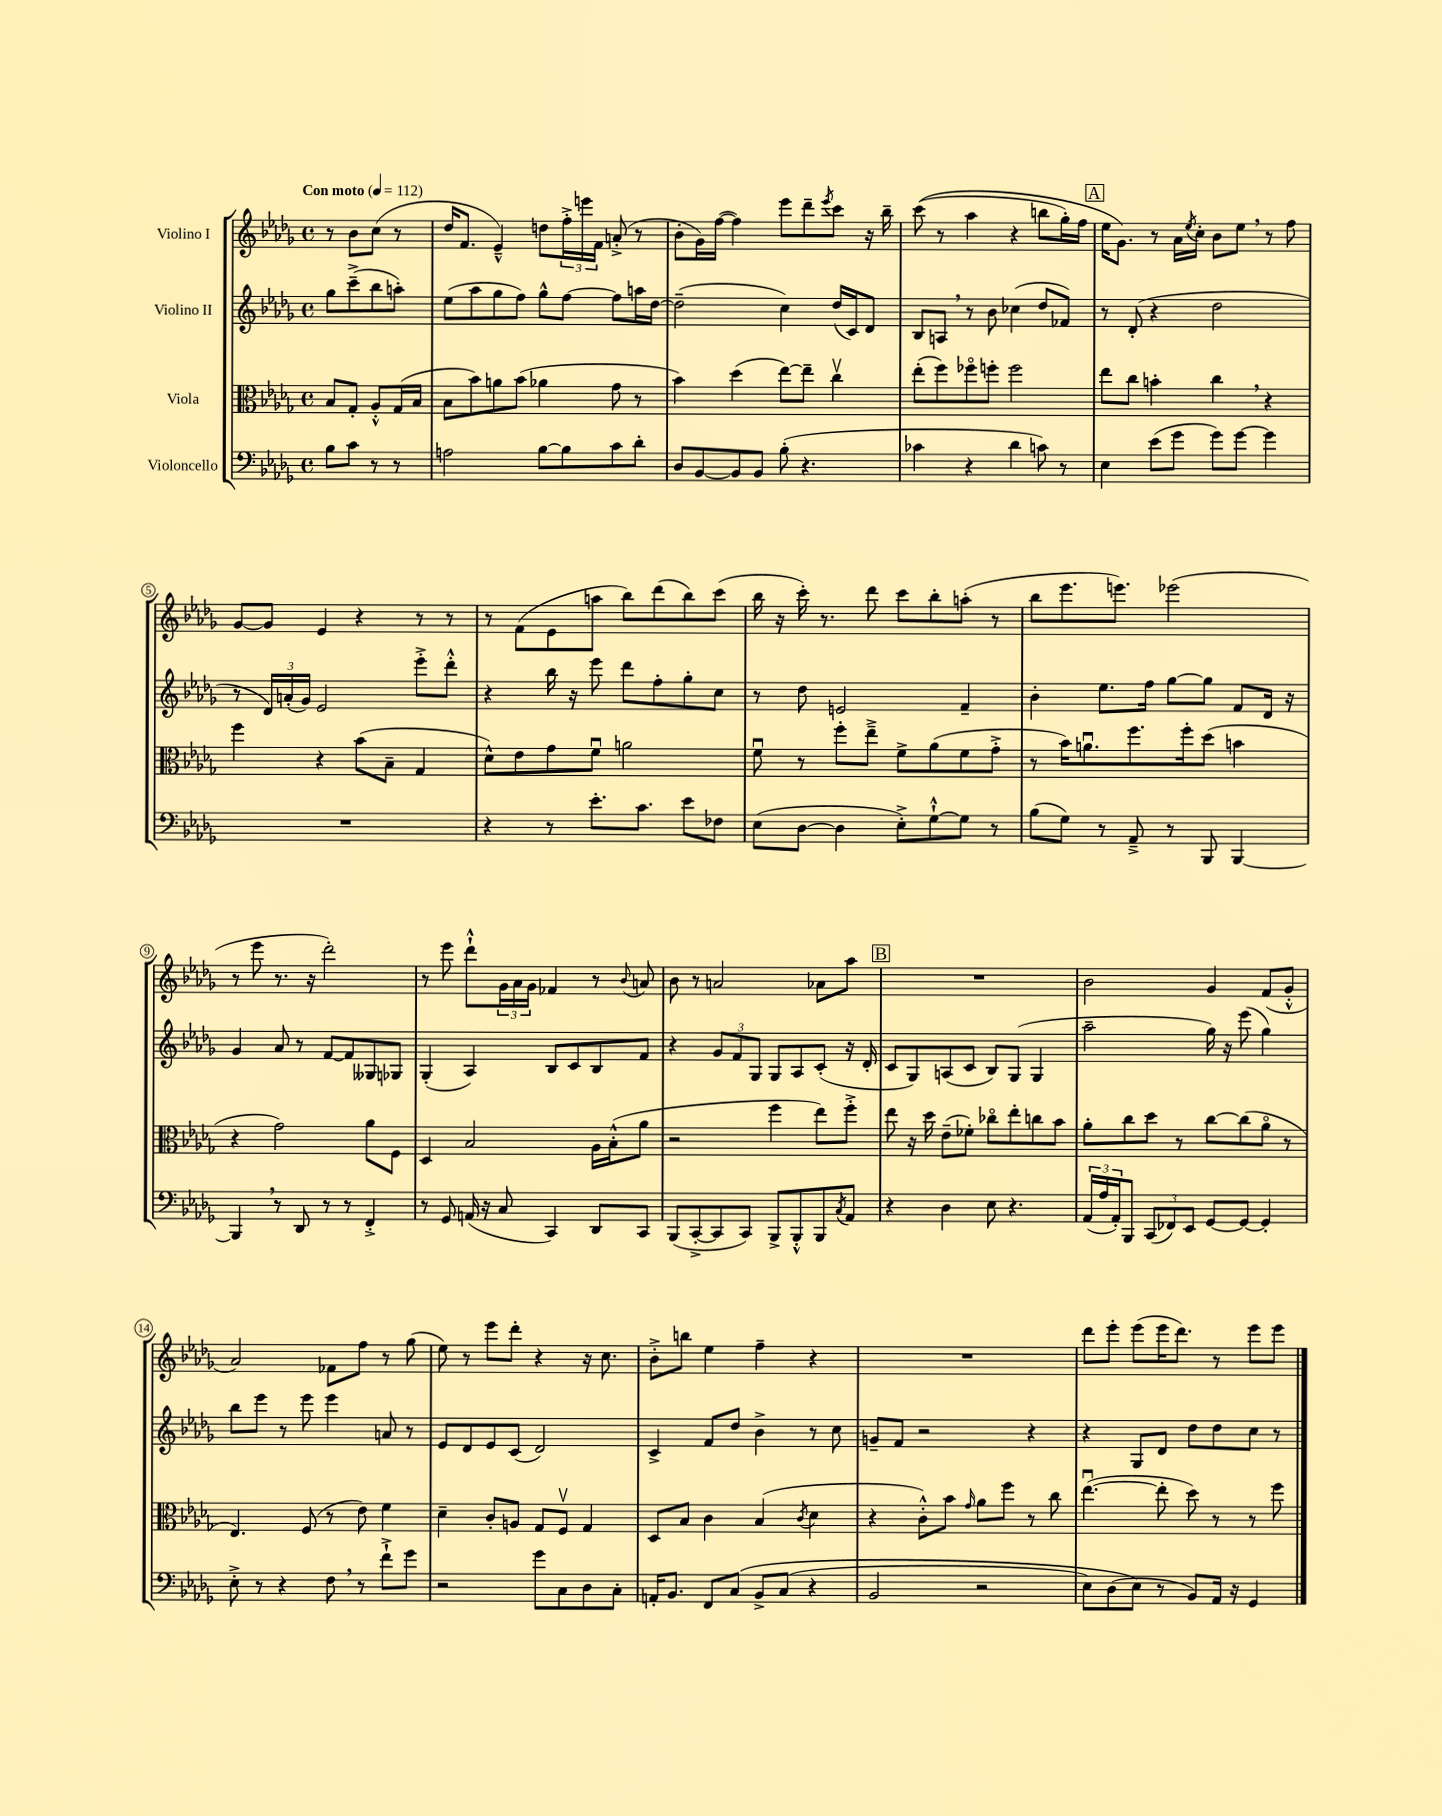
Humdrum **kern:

**kern	**kern	**kern	**kern
*part4	*part3	*part2	*part1
*staff4	*staff3	*staff2	*staff1
*I"Violoncello	*I"Viola	*I"Violino II	*I"Violino I
*clefF4	*clefC3	*clefG2	*clefG2
*k[b-e-a-d-g-]	*k[b-e-a-d-g-]	*k[b-e-a-d-g-]	*k[b-e-a-d-g-]
*M4/4	*M4/4	*M4/4	*M4/4
*met(c)	*met(c)	*met(c)	*met(c)
*MM112	*MM112	*MM112	*MM112
=	=	=	=
!	!	!	!LO:TX:a:B:t=Con moto
8B-\L	8B-/L	8gg-\L	8r
8c\J	8G-'/J	(8ccc~^\	8b-\L
8r	8A-'^^/L	8bb-\	(8cc\J
8r	(16G-/L	8aan'\J)	8r
.	16B-/JJ	.	.
=1	=1	=1	=1
2An\	8B-\L	(8ee-\L	16dd-/KL
.	.	.	8.f/J
.	8b-\)	8aa-\	.
.	8an\	8gg-\	4e-~^^/)
.	(8b-\J	8ff\J)	.
[8B-\L	4a-X\	8gg-^^\L	8ddn\L
8B-\]	.	[8ff\J	24ff'^\L
.	.	.	24eeen\
.	.	.	24f\JJ
8c\	8g-\	8ff\L]	(8an'^/
8d-'\J	8r	16aan\L	8r
.	.	[16dd-\JJ	.
=2	=2	=2	=2
8D-/L	4b-\)	(2dd-~\]	8b-'\L
[8BB-/	.	.	16g-\L)
.	.	.	([16ff\JJ
8BB-/]	(4dd-\	.	4ff\])
8BB-/J	.	.	.
(8B-'\	[8ee-\L)	4cc\)	8eee-\L
4.r	8ee-~\J]	.	8ddd-~\
.	.	.	8qeee-/
.	4ccv\	(16dd-/LL	8ccc\J
.	.	16c/J)	.
.	.	8d-/J	16r
.	.	.	16bb-~\
=3	=3	=3	=3
4c-X\	(8ee-'\L	8B-/L	((8ccc\
.	8ff\)	8An,/J	8r
4r	8ff-X\	8r	4aa-\
.	8ffn'\J	8b-\	.
4d-\	2ff\	(4cc-X\	4r
8cn\)	.	8dd-/L	8bbn\L
8r	.	8f-X/J)	16gg-'\L)
.	.	.	16ff\JJ
!!LO:REH:place=s1:t=A
=4	=4	=4	=4
4E-\	8ee-\L	8r	16ee-\KL
.	.	.	8.g-\J)
.	8cc\J	(8d-'/	.
(8e-\L	4bn'\	4r	8r
8g-\J	.	.	16a-\LL
.	.	.	8qee-/
.	.	.	16cc'\JJ
8g-\L)	4cc,\	2dd-\	8b-\L
[8g-\J	.	.	8ee-,\J
4g-\]	4r	.	8r
.	.	.	8ff\
!!LO:LB:g=z
=5	=5	=5	=5
1r	4ff\	8r	[8g-/L
.	.	24d-/LL)	8g-/J]
.	.	(24an'/	.
.	.	24g-/JJ)	.
.	4r	2e-/	4e-/
.	(8b-\L	.	4r
.	8B-~\J	.	.
.	4G-/	8eee-'^\L	8r
.	.	8ddd-'^^\J	8r
=6	=6	=6	=6
4r	8d-^^\L)	4r	8r
.	8e-\	.	(8f\L
8r	8g-\	16bb-\	8e-\
.	.	16r	.
8.e-'\L	8fu\J	8eee-\	8aan\J
.	2an\	8ddd-\L	8bb-\L)
8.c\J	.	.	.
.	.	8ff'\	(8ddd-\
8e-\L	.	8gg-'\	8bb-\)
8F-X\J	.	8cc\J	(8ccc\J
=7	=7	=7	=7
(8E-\L	8fu\	8r	16bb-\
.	.	.	16r
[8D-\J	8r	8dd-\	16ccc'\)
.	.	.	8.r
4D-\]	8ff'\L	2en/	.
.	8ee-~^\J	.	8ddd-\
8E-'^\L)	8f^\L	.	8ccc\L
[8G-`^^\	(8a-\	.	8bb-'\
8G-\J]	8f\	4f~/	(8aan'\J
8r	8g-'^\J	.	8r
=8	=8	=8	=8
(8B-\L	8r	4b-'\	8bb-\L
8G-\J)	16b-\KL)	.	8.eee-\
.	8.anu\	.	.
8r	.	8.ee-\L	.
.	.	.	8.eeen\J)
8AA-~^/	8.ff\	.	.
.	.	16ff\Jk	.
8r	.	[8gg-\L	(2eee-X\
.	16ff'\k	.	.
8BBB-/	(8dd-\J	8gg-\J]	.
[4BBB-/	4bn\	8f/L	.
.	.	16d-/Jk	.
.	.	16r	.
!!LO:LB:g=z
=9	=9	=9	=9
4BBB-,/]	4r	4g-/	8r
.	.	.	8eee-\
8r	2g-\)	8a-/	8.r
8DD-/	.	8r	.
.	.	.	16r
8r	.	[8f/L	2ddd-'\)
8r	.	8f/]	.
4FF'^/	8a-\L	8G--X/	.
.	8F\J	8G-X/J	.
=10	=10	=10	=10
8r	4D-/	(4G-'/	8r
8GG-/	.	.	8eee-\
(16AAn/	2B-/	4A-/)	8ddd-`^^\L
16r	.	.	.
8C/	.	.	24g-\L
.	.	.	24a-\
.	.	.	24g-\JJ
4CC/)	.	8B-/L	4f-X/
.	.	8c/	.
8DD-/L	16A-\LL	8B-/	8r
.	(16B-'^^\J	.	.
.	.	.	8qqb-/
8CC/J	8a-\J	8f/J	8an/
=11	=11	=11	=11
(8BBB-/L	2r	4r	8b-\
[8CC'^/	.	.	8r
8CC/]	.	12g-/L	2an/
.	.	12f/	.
8CC/J)	.	.	.
.	.	12G-/J	.
8BBB-^/L	4ff\	8G-/L	.
8BBB-'^^/	.	8A-/	.
8BBB-/	8ee-\L)	(8c'/J	8a-X\L
8qC/	.	.	.
8AA-/J	8ff'^\J	16r	8aa-\J
.	.	16d-'/	.
!!LO:REH:place=s1:t=B
=12	=12	=12	=12
4r	8ee-\	8c/L	1r
.	16r	8G-/)	.
.	16dd-\	.	.
4D-\	(8e-~\L	(8An/	.
.	8f-X'\J)	8c/J	.
8E-\	8cc-X\L	8B-/L)	.
4.r	8ee-'\	(8G-/J	.
.	8ccn\	4G-/	.
.	8b-\J	.	.
=13	=13	=13	=13
(24AA-/LL	8a-'\L	2aa-~\	2b-\
24A-/	.	.	.
24AA-'/J)	.	.	.
8BBB-/J	8cc\	.	.
(12CC/L	8dd-\J	.	.
12FF-X/)	.	.	.
.	8r	.	.
12EE-/J	.	.	.
[8GG-/L	[8cc\L	16gg-\)	4g-/
.	.	16r	.
8GG-/J_	(8cc\]	(8eee-\	.
4GG-'/]	8a-\J	4gg-\)	(8f/L
.	8r	.	8g-'^^/J
!!LO:LB:g=z
=14	=14	=14	=14
8E-'^\	4.E-/)	8bb-\L	2a-/)
8r	.	8eee-\J	.
4r	.	8r	.
.	(8F/	8eee-\	.
8F,\	8r	4eee-\	8f-X\L
8r	8e-\)	.	8ff\J
8f`^\L	4f\	8an/	8r
8g-\J	.	8r	(8gg-\
=15	=15	=15	=15
2r	4d-~\	8e-/L	8ee-\)
.	.	8d-/	8r
.	8c'/L	8e-/	8eee-\L
.	8An/J	(8c/J	8ddd-'\J
8g-\L	8G-/L	2d-/)	4r
8C\	8Fv/J	.	.
8D-\	4G-/	.	16r
.	.	.	8.cc\
8C'\J	.	.	.
=16	=16	=16	=16
16AAn'/KL	8D-/L	4c^/	8b-'^\L
8.BB-/J	.	.	.
.	8B-/J	.	8bbn\J
8FF/L	4c\	8f/L	4ee-\
(8C/J	.	8dd-/J	.
8BB-^/L	(4B-/	4b-^\	4ff~\
(8C/J	.	.	.
.	8qc/	.	.
4r	4d-\	8r	4r
.	.	8cc\	.
=17	=17	=17	=17
2BB-/	4r	8gn~/L	1r
.	.	8f/J	.
.	8c'^^\L)	2r	.
.	8b-\J	.	.
.	16qqg-/	.	.
2r	8a-\L	.	.
.	8ff\J	.	.
.	8r	4r	.
.	8cc\	.	.
=18	=18	=18	=18
8E-\L)	([4.ee-u\	4r	8ddd-\L
(8D-\	.	.	8eee-'\J
8E-\J)	.	8G-/L	(8eee-\L
8r	8ee-'\]	8d-/J	16eee-\K
.	.	.	8.ddd-\J)
8BB-/L)	8dd-\)	8dd-\L	.
16AA-/Jk	8r	8dd-\	8r
16r	.	.	.
4GG-/	8r	8cc\J	8eee-\L
.	8ff\	8r	8eee-\J
==	==	==	==
*-	*-	*-	*-
